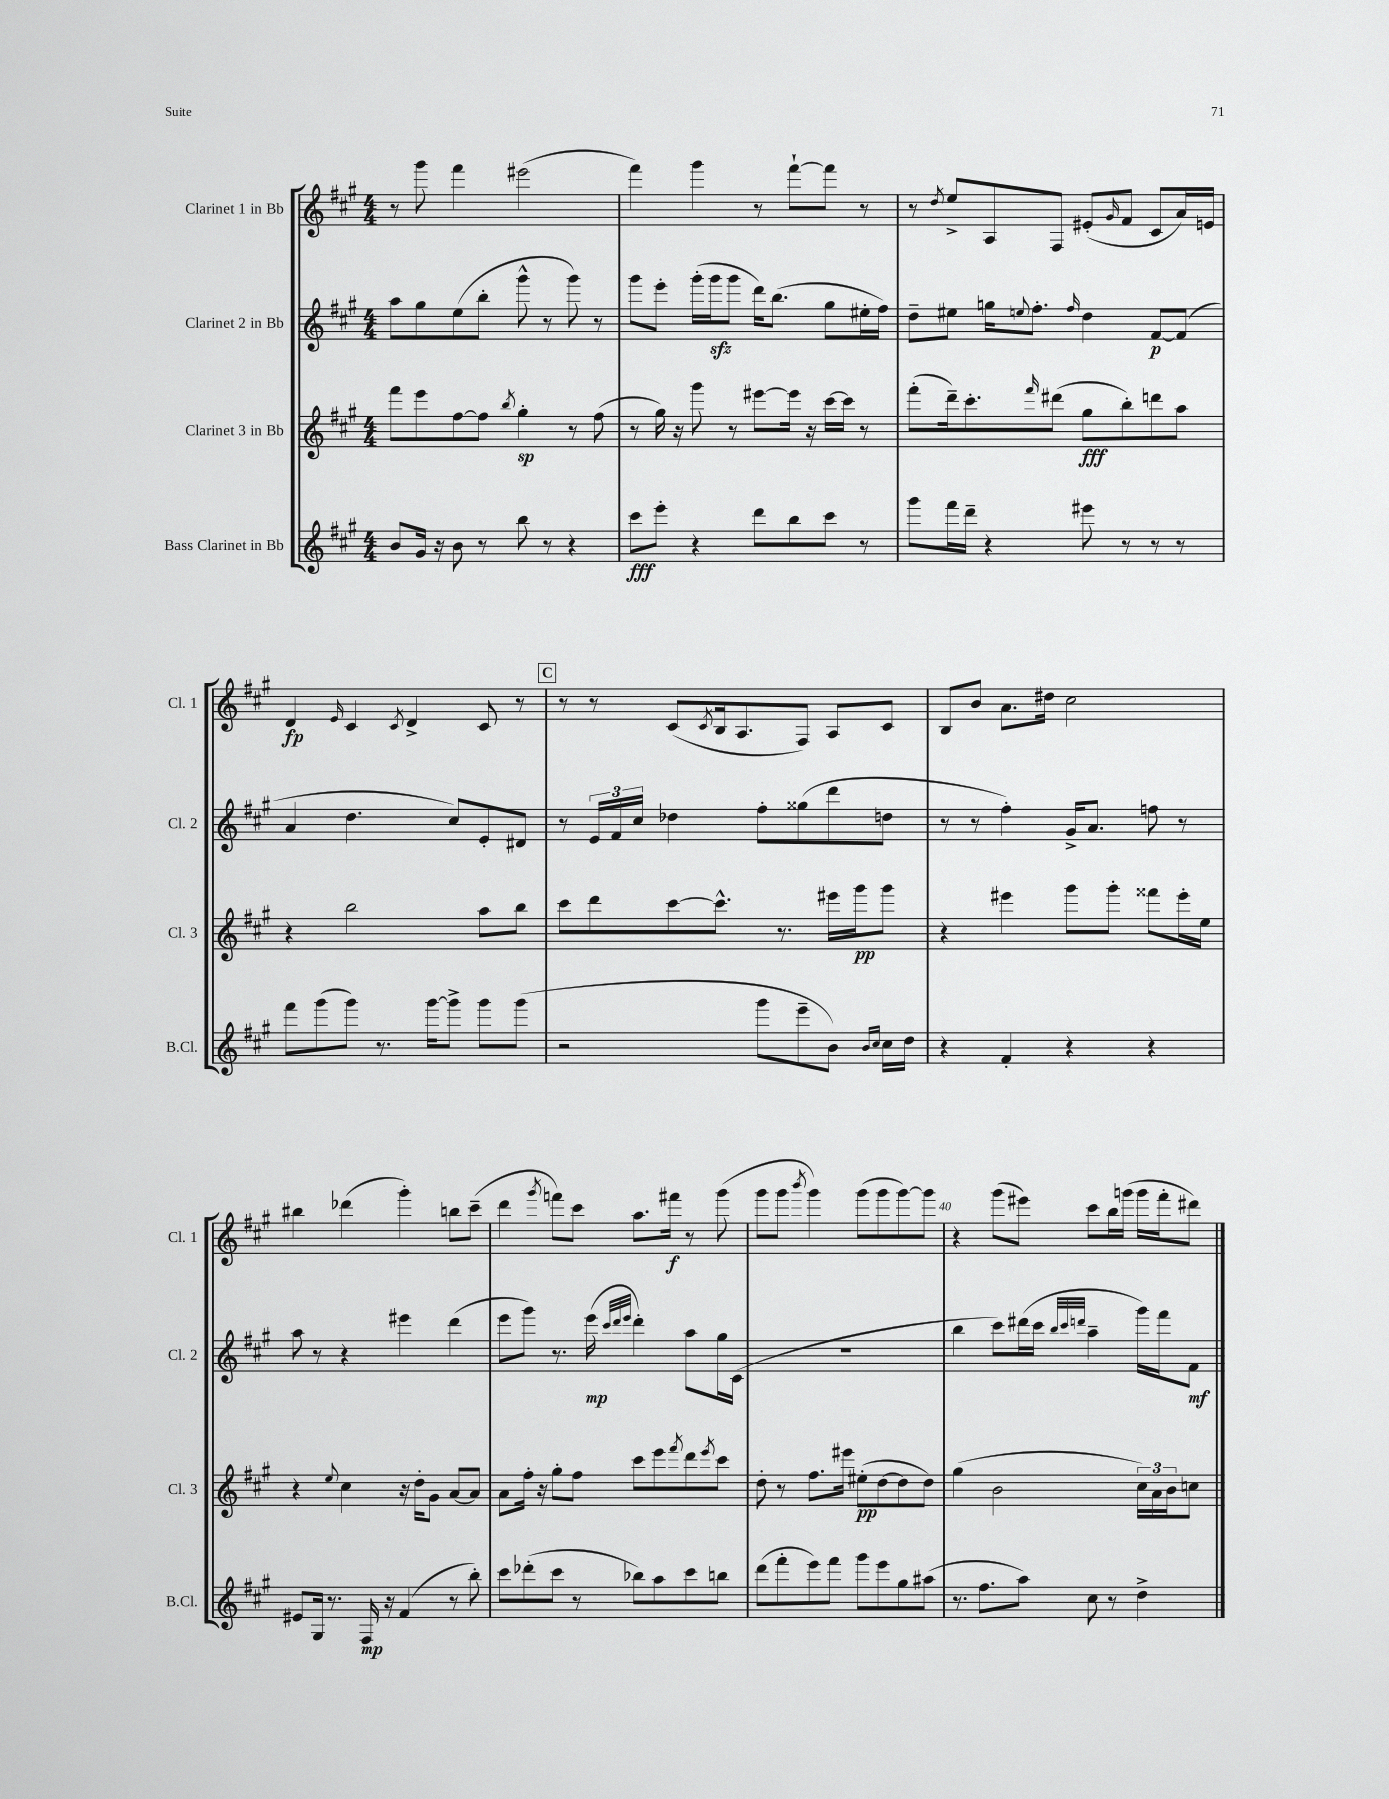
<<
\new StaffGroup <<
\new Staff = "s0" \with { instrumentName = "Clarinet 1 in Bb" shortInstrumentName = "Cl. 1" } {
    \clef treble \key a \major \numericTimeSignature \time 4/4
    r8 gis'''8 fis'''4 eis'''2( |
    fis'''4) gis'''4 r8 fis'''8~-! fis'''8 r8 |
    r8 \acciaccatura { d''8 } e''8-> a8 fis8 eis'8-.( \grace { gis'16 } fis'8 cis'8 a'16) e'16 |
    d'4\fp \grace { e'16 } cis'4 \acciaccatura { cis'8 } d'4-> cis'8 r8 |
    \mark \markup { \box "C" } r8 r8 cis'8( \acciaccatura { cis'8 } b16 a8. fis8) a8 cis'8 |
    b8 b'8 a'8. dis''16 cis''2 |
    bis''4 des'''4( gis'''4-.) b''8 cis'''8--( |
    d'''4 \acciaccatura { gis'''8 } f'''8) cis'''8 a''8. fis'''16\f r8 gis'''8( |
    gis'''8 gis'''8 \acciaccatura { b'''8 } gis'''4) gis'''8( gis'''8 gis'''8~) gis'''8 |
    r4 gis'''8( eis'''8) cis'''8 b''16 g'''16( g'''16 fis'''16-. dis'''8) \bar "|." |
}
\new Staff = "s1" \with { instrumentName = "Clarinet 2 in Bb" shortInstrumentName = "Cl. 2" } {
    \clef treble \key a \major \numericTimeSignature \time 4/4
    a''8 gis''8 e''8( b''8-. gis'''8-^ r8 gis'''8) r8 |
    gis'''8 e'''8-. gis'''16-.( gis'''16\sfz gis'''8 d'''16) b''8.( gis''8 eis''16-. fis''16) |
    d''8-- eis''8 g''16 \appoggiatura { e''8 } fis''8.-. \grace { fis''16 } d''4 fis'8~\p fis'8( |
    a'4 d''4. cis''8) e'8-. dis'8 |
    \mark \markup { \box "C" } r8 \tuplet 3/2 { e'16 fis'16 cis''16 } des''4 fis''8-. gisis''8( d'''8 d''8 |
    r8 r8 fis''4-.) gis'16-> a'8. f''8 r8 |
    a''8 r8 r4 eis'''4 d'''4( |
    e'''8 gis'''8) r8. e'''16\mp( \grace { cis'''32 d'''32 e'''32 } d'''4-.) a''8 gis''16 cis'16( |
    R1 |
    b''4 cis'''8) dis'''16( cis'''16 \grace { b''32 cis'''32 d'''32 } a''4-- gis'''16) fis'''16 fis'8\mf \bar "|." |
}
\new Staff = "s2" \with { instrumentName = "Clarinet 3 in Bb" shortInstrumentName = "Cl. 3" } {
    \clef treble \key a \major \numericTimeSignature \time 4/4
    fis'''8 e'''8 fis''8~ fis''8 \acciaccatura { b''8 } gis''4-.\sp r8 fis''8( |
    r8 gis''16) r16 gis'''8 r8 eis'''8~ eis'''16 r16 cis'''16~ cis'''16 r8 |
    fis'''8-.( d'''16--) cis'''8.-. \grace { fis'''16 } dis'''8( gis''8\fff b''8-.) d'''8 a''8 |
    r4 b''2 a''8 b''8 |
    \mark \markup { \box "C" } cis'''8 d'''8 cis'''8~ cis'''8.-^ r8. eis'''16 gis'''16\pp gis'''8 |
    r4 eis'''4 gis'''8 gis'''8-. fisis'''8 eis'''16-. e''16 |
    r4 \appoggiatura { e''8 } cis''4 r16 d''16-. gis'8 a'8~ a'8 |
    a'8 fis''16-. r16 gis''8-. fis''8 cis'''8 e'''8 \acciaccatura { fis'''8 } d'''8 \acciaccatura { e'''8 } cis'''8 |
    d''8-. r8 fis''8. eis'''16 eis''8-.\pp( d''8~ d''8 d''8) |
    gis''4( b'2 \tuplet 3/2 { cis''16) a'16 b'16 } c''8 \bar "|." |
}
\new Staff = "s3" \with { instrumentName = "Bass Clarinet in Bb" shortInstrumentName = "B.Cl." } {
    \clef treble \key a \major \numericTimeSignature \time 4/4
    b'8 gis'16 r16 b'8 r8 b''8 r8 r4 |
    cis'''8\fff e'''8-. r4 d'''8 b''8 cis'''8 r8 |
    gis'''8 fis'''16 d'''16-- r4 eis'''8 r8 r8 r8 |
    fis'''8 gis'''8( gis'''8) r8. gis'''16~ gis'''8-> gis'''8 gis'''8( |
    \mark \markup { \box "C" } r2 gis'''8 e'''8-- b'8) \grace { b'16 cis''16 } cis''16 d''16 |
    r4 fis'4-. r4 r4 |
    eis'8 gis16 r8. fis16\mp r16 fis'4( r8 b''8-.) |
    cis'''8 des'''8-.( cis'''8 r8 bes''8) a''8 cis'''8 b''8 |
    d'''8( fis'''8-. e'''8) fis'''8 gis'''8 e'''8 gis''8 ais''8( |
    r8. fis''8. a''8) cis''8 r8 d''4-> \bar "|." |
}
>>
>>
\layout { \context { \Score currentBarNumber = #31 \override BarNumber.break-visibility = ##(#f #t #t) barNumberVisibility = #(every-nth-bar-number-visible 5) } }
